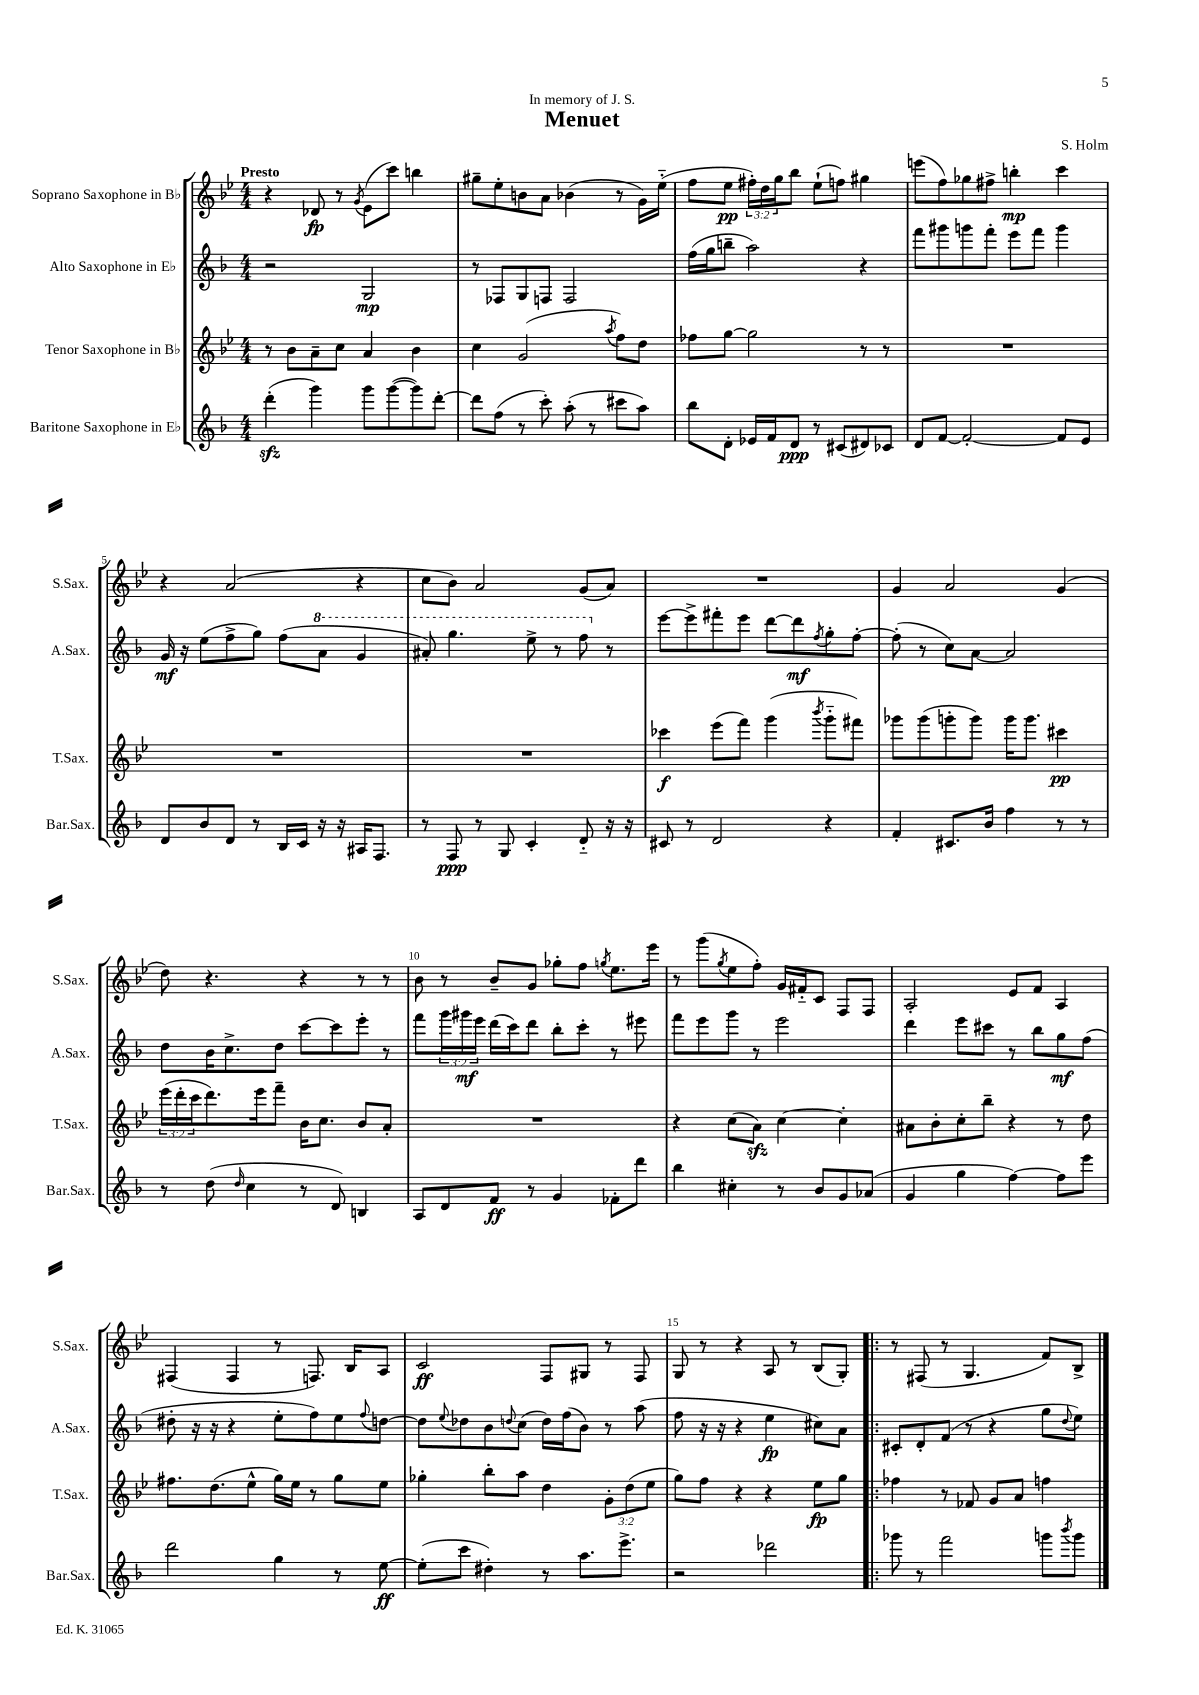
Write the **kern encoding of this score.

**kern	**kern	**kern	**kern
*staff4	*staff3	*staff2	*staff1
*clefG2	*clefG2	*clefG2	*clefG2
*k[b-]	*k[b-e-]	*k[b-]	*k[b-e-]
*M4/4	*M4/4	*M4/4	*M4/4
(4ddd'\	8r	2r	4r
.	8b-\L	.	.
4ggg\)	8a~\	.	8d-/
.	8cc\J	.	8r
.	.	.	8qg/
8ggg\L	4a/	2G/	(8e-\L
([8ggg\	.	.	8ccc\J)
8ggg\])	4b-\	.	4bb\
[8ddd'\J	.	.	.
=	=	=	=
8ddd\]L	4cc\	8r	8gg#~\L
(8ff\J	.	8F-/L	8ee-'\
8r	(2g/	8G/	8b\
8ccc'\)	.	8F/J	8a\J
(8aa'\	.	2F/	(4b-\
8r	.	.	.
.	8qaa/	.	.
8ccc#\L	8ff\L)	.	8r
8aa\J)	8dd\J	.	16g\LL)
.	.	.	(16ee-'~\JJ
=	=	=	=
8bb-\L	8ff-\L	(16ff\LL	8ff\L
.	.	16gg\J	.
8d'\J	[8gg\J	8bb~\J	8ee-\J
16e-/LL	2gg\]	2aa\)	24ff#'\LL)
.	.	.	24dd\
16f/J	.	.	.
.	.	.	24gg\J
8d/J	.	.	8bb-\J
8r	.	.	(8ee-`\L
(8c#/L	.	.	8ff\J)
8d#/)	8r	4r	4gg#\
8c-/J	8r	.	.
=	=	=	=
8d/L	1r	8fff\L	(8eee\L
[8f/J	.	8ggg#\	8ff\)
2f'/_	.	8ggg\	8gg-\
.	.	8fff'\J	8ff#^\J
.	.	8eee\L	4bb'\
.	.	8fff\J	.
8f/]L	.	4ggg\	4ccc\
8e/J	.	.	.
=	=	=	=
8d/L	1r	16g/	4r
.	.	16r	.
8b-/	.	(8ee\L	.
8d/J	.	8ff^\	(2a/
8r	.	8gg\J)	.
16B-/LL	.	(8ff\L	.
16c/JJ	.	.	.
16r	.	8aa\J	.
16r	.	.	.
16A#/LK	.	4gg/	4r
8.F/J	.	.	.
=	=	=	=
8r	1r	8aa#'/)	8cc\L
8F/	.	4.ggg\	8b-\J)
8r	.	.	2a/
8G/	.	.	.
4c'/	.	8eee^\	.
.	.	8r	.
8d'~/	.	8fff\	(8g/L
16r	.	8r	8a/J)
16r	.	.	.
=	=	=	=
8c#/	4ccc-\	[8eee\L	1r
8r	.	8eee^\]	.
2d/	(8eee-\L	8fff#'\	.
.	8fff\J)	8eee\J	.
.	(4ggg\	[8ddd\L	.
.	.	8ddd\]	.
.	8qbbb-/	8qff/	.
4r	8ggg'~\L	8gg'\	.
.	8fff#\J)	[8ff'\J	.
=	=	=	=
4f'/	8ggg-\L	(8ff'\]	4g/
.	(8ggg-\	8r	.
8.c#/L	8ggg'\	8cc\L)	2a/
.	8ggg\J)	[8a\J	.
16b-/Jk	.	.	.
4ff\	16ggg\LK	2a/]	.
.	8.ggg\J	.	.
8r	4ccc#\	.	(4g/
8r	.	.	.
=	=	=	=
8r	(24eee-\LL	8dd\L	8dd\)
.	24ddd'\	.	.
.	24ccc\J	.	.
(8dd\	8.ddd\)	16b-\K	4.r
.	.	8.cc^\	.
16qqdd/	.	.	.
4cc\	.	.	.
.	16eee-\k	.	.
.	8fff~\J	8dd\J	.
8r	16b-\LK	[8ccc\L	4r
.	8.cc\J	.	.
8d/)	.	8ccc\]	.
4B/	8b-/L	8eee'\J	8r
.	8a'/J	8r	8r
=	=	=	=
8A/L	1r	8fff\L	8b-\
8d/	.	24ggg\L	8r
.	.	24ggg#\	.
.	.	24eee\JJ	.
8f/J	.	(16ddd\LL	8b-~/L
.	.	16ccc\J)	.
8r	.	8ddd\J	8g/J
4g/	.	8bb-'\L	8gg-'\L
.	.	8ccc'\J	8ff\J
.	.	.	8qgg/
8f-'\L	.	8r	8.ee-\L
8ddd\J	.	8eee#\	.
.	.	.	16eee-\Jk
=	=	=	=
4bb-\	4r	8fff\L	8r
.	.	8eee\	(8ggg\L
.	.	.	8qgg/
4cc#'\	(8cc\L	8ggg\J	8ee-\
.	8a\J)	8r	8ff'\J)
8r	[4cc\	2eee\	16g/LL
.	.	.	16f#'~/J
8b-/L	.	.	8c/J
8g/	4cc'\]	.	8F/L
(8a-/J	.	.	8F/J
=	=	=	=
4g/	8a#\L	4ddd\	2A'/
.	8b-'\	.	.
4gg\	8cc'\	8eee\L	.
.	8bb-~\J	8ccc#\J	.
[4ff\)	4r	8r	8e-/L
.	.	8bb-\L	8f/J
8ff\]L	8r	8gg\	4A/
8eee\J	8dd\	(8ff\J	.
=	=	=	=
2ddd\	8.ff#\L	8dd#'\	(4F#/
.	.	16r	.
.	(8.dd\	16r	.
.	.	4r	4F#/
.	8ee-^^\J	.	.
4gg\	16gg\LL)	8ee'\L	8r
.	16ee-\JJ	.	.
.	8r	8ff\)	8.F/)
8r	8gg\L	8ee\	.
.	.	.	16B-/LK
.	.	8qqff/	.
[8ee\	8ee-\J	[8dd\J	8A/J
=	=	=	=
(8ee'\]L	4gg-'\	8dd\]L	2c/
.	.	8qqee/	.
8ccc\J	.	8dd-\	.
4dd#'\)	8bb-'\L	8b-\	.
.	.	8qqdd/	.
.	8aa\J	(8cc\J	.
8r	4dd\	16dd\LL)	8F/L
.	.	(16ff\J	.
8.aa\L	.	8b-\J)	8G#/J
.	12g'\L	8r	8r
8.eee^\J	.	.	.
.	(12dd\	.	.
.	.	(8aa\	8F/
.	12ee-\J	.	.
=	=	=	=
2r	8gg\L)	8ff\	8G/
.	8ff\J	16r	8r
.	.	16r	.
.	4r	4r	4r
2ddd-\	4r	4ee\	8A/
.	.	.	8r
.	8ee-\L	8cc#\L)	(8B-/L
.	8gg\J	8a\J	8G'/J)
=!|:	=!|:	=!|:	=!|:
8ggg-\	4ff-\	8c#'/L	8r
8r	.	8d'/	(8F#/
2fff\	8r	(8f/J	8r
.	8f-/	8r	4.G/
.	8g/L	4r	.
.	8a/J	.	.
8ggg\L	4ff\	8gg\L	8f/L)
8qbbb-/	.	8qqdd/	.
8ggg\J	.	8ee\J)	8B-^/J
==	==	==	==
*-	*-	*-	*-
